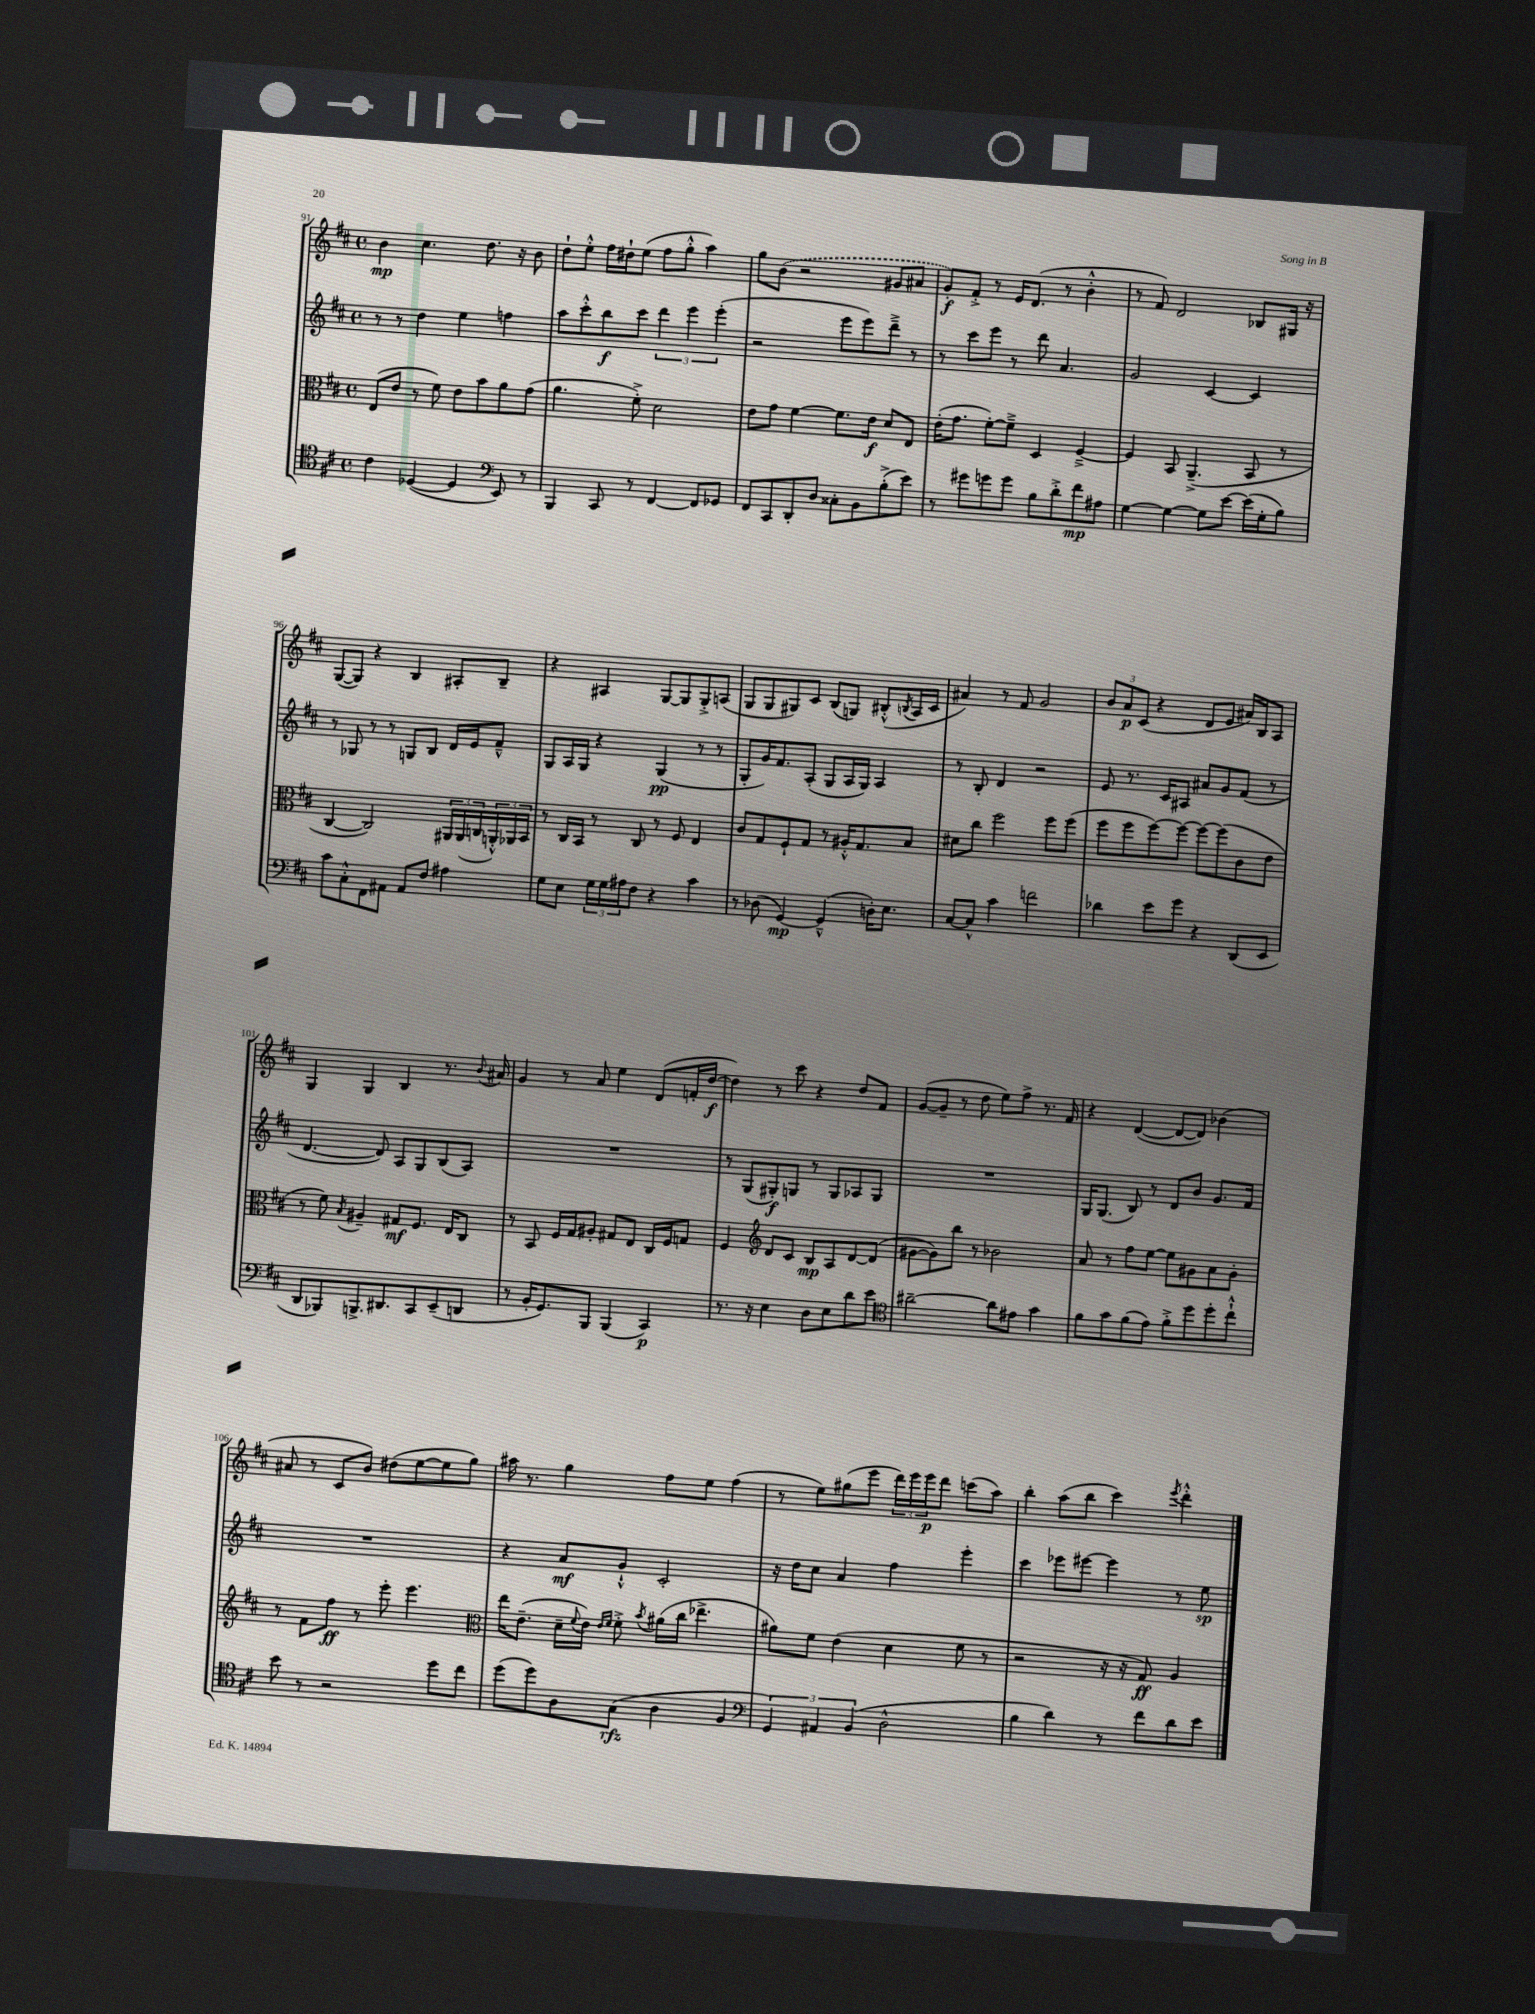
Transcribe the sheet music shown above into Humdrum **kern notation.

**kern	**kern	**kern	**kern
*staff4	*staff3	*staff2	*staff1
*clefC4	*clefC3	*clefG2	*clefG2
*k[f#c#]	*k[f#c#]	*k[f#c#]	*k[f#c#]
*M4/4	*M4/4	*M4/4	*M4/4
*met(c)	*met(c)	*met(c)	*met(c)
4c#	(8E	8r	4b
.	8e	8r	.
([4D-	8r	4dd	4.cc#
.	8f#)	.	.
4D-]	8e	4ee	.
.	8b	.	8.dd
*clefF4	*	*	*
8EE)	8a	4ff	.
.	.	.	16r
8r	(8g	.	8b
=	=	=	=
4BBB	4.a	8aa	8dd`
.	.	8ccc#'^^	8ee'^^
8CC#	.	8bb	16ff#
.	.	.	16dd#`
8r	8f#'^)	8ccc#	(8ee
[4FF#	2d	6ddd	8ff#
.	.	.	8gg'^^
.	.	6eee	.
8FF#]	.	.	4aa)
.	.	(6eee'	.
8GG-	.	.	.
=	=	=	=
8FF#	8e	2r	8gg
8CC#	8g	.	(8b
8DD'	[4f#	.	2r
8D	.	.	.
8C##'	8.f#]	8eee	.
8BB	.	8eee)	.
.	16e	.	.
(8B'^	8d	8ddd~^	8g#
8e)	8E	8r	8a#
=	=	=	=
8r	(16e'	8r	8g')
.	8.g	.	.
8g#	.	8ccc#	8f#'^
8g	[8f#')	8eee	8r
8g	8f#~^]	8r	16e
.	.	.	(8.d
8B	4D	8ddd	.
8d'^	.	4.a	8r
8f#	[4F#~^	.	4b'^^
8A#	.	.	.
=	=	=	=
[4G	4F#]	2g	8r
.	.	.	8f#)
4G_	8BB	.	2d
.	(4.AA~^	.	.
8G]	.	[4c#	.
[8e	.	.	.
(16e]	8BB	4c#]	8B-
16G'	.	.	.
8B)	8r	.	16G#
.	.	.	16r
=	=	=	=
8c#	[4C#	8r	([8G
8C#'^^	.	8G-	8G])
8FF#	2C#])	8r	4r
8AA#	.	8r	.
8AA#	.	8G	4B
8F#	.	8B	.
4A#	24AA#	16d	8A#'
.	(24AA#	.	.
.	.	16e	.
.	24C	.	.
.	24AA'^^)	8f#~^^	8B~
.	24AA-	.	.
.	24BB	.	.
=	=	=	=
8G	8r	8G	4r
8E	16C#	16A	.
.	16BB	16G	.
24G	8r	4r	4A#
24G	.	.	.
24A#	.	.	.
8F#	8C#	.	.
4r	8r	(4G	[8G
.	8F#	.	8G]
4c#	4E	8r	8G'^
.	.	8r	(8A
=	=	=	=
8r	8c#	8G'	8G
(8D-	8G	16g)	8G
.	.	8.f#	.
[4GG)	8F#`	.	8G#)
.	8G	(8A'	8c#
(4GG~^^]	8r	8G	(8B
.	16A#'^^	16A	8G)
.	8.G	16G)	.
16D')	.	4A	(8B#'^^
8.E	.	.	.
.	.	.	8qB
.	8B	.	16A
.	.	.	16c#
=	=	=	=
[8C#	8d#	8r	4a#)
8C#^^]	8cc#	8B'	.
4c#	2ff#	4d	8r
.	.	.	8f#
2f	.	2r	2g
.	8ff#	.	.
.	(8ff#	.	.
=	=	=	=
4d-	8ff#	8e	12b
.	.	.	12a
.	8ff#	8.r	.
.	.	.	(12c#
8e	[8ff#)	.	4r
.	.	16c#	.
8g	8ff#_	8A#	.
4r	8ff#_	8a#	8d
.	(8ff#]	8g	8e
(8DD	8c#	(8f#	16a#)
.	.	.	16B
8EE	8e	8r	8A
=	=	=	=
8DD	8r	[4.d	4G
8BBB-)	8f#)	.	.
.	8qB	.	.
8.BBB^	4A#~	.	4G
.	.	8d])	.
8.DD#	.	.	.
.	8G#	8A	4B
8CC#	8.F#	8G	.
(8EE~	.	(8B	8.r
.	16E	.	.
8DD	8C#	8A)	.
.	.	.	8qqb
.	.	.	16a#
=	=	=	=
8r	8r	1r	4g
16BB'	8BB	.	.
8.GG)	.	.	.
.	16F#	.	8r
.	16G	.	.
8BBB	8A#'	.	8a
(4BBB	8G#	.	4ee
.	8E	.	.
4CC#)	16C#	.	(8d
.	16F#	.	.
.	8G	.	16f'
.	.	.	[16dd
=	=	=	=
8.r	4F#	8r	4dd])
.	.	(8G	.
16r	.	.	.
*	*clefG2	*	*
4E	8d	8G#')	8r
.	8c#	8G	8ccc#
8D	8B	8r	4r
8E	8A	8G	.
8d	[8d	8A-	8dd
8e	(8d]	8G	8f#
=	=	=	=
*clefC4	*	*	*
[2a#~	[8g#	1r	([8g
.	8g#])	.	8g~]
.	8bb	.	8r
.	8r	.	8dd
8a#]	2b-	.	8ee)
8e#	.	.	8ff#^
4g	.	.	8.r
.	.	.	16f#
=	=	=	=
8f#	8a	16G	4r
.	.	(8.G	.
8g	8r	.	.
(8f#	8ff#	8B)	([4d
8e)	[8ee	8r	.
8f#'^	8ee]	8d	8d_
8dd	8g#	8b	8d])
8dd'	8a	8.g	(4b-
8cc#`^^	8g#'	.	.
.	.	16f#	.
=	=	=	=
8b	8r	1r	8a#
8r	8f#	.	8r
2r	8ff#	.	8c#
.	8r	.	8b)
.	8eee'	.	(8dd#
.	4.eee	.	[8ee
8dd	.	.	8ee]
8cc#	.	.	8gg)
=	=	=	=
*	*clefC3	*	*
(8dd	16ee	4r	16aa#
.	(8.e~	.	8.r
8dd)	.	.	.
8A	16d~	8a	4gg
.	8qqf#	.	.
.	16e)	.	.
.	16qqe	.	.
.	16qqf#	.	.
(8G	8f#'^	8g`^^	.
.	8qb	.	.
4A	(16a#	2c#'	8ff#
.	16cc#	.	.
.	4.ee-^	.	8ee
4F#	.	.	(4ff#
=	=	=	=
*clefF4	*	*	*
6GG)	8a#)	16r	8r
.	.	16dd	.
.	8f#	8cc#	8ee)
6AA#	.	.	.
.	(4e	4a	(8gg#
(6BB	.	.	.
.	.	.	8eee
2D^^	4d	4ff#	24ddd)
.	.	.	24eee
.	.	.	24eee
.	.	.	8ddd
.	8f#	4eee'	(8ccc
.	8r	.	8aa)
=	=	=	=
4B	2r	4ccc#	4bb'
4d)	.	8eee-	(8aa
.	.	[8eee#	8bb
8r	16r	4eee#]	4ccc#)
.	16r	.	.
8f#	8G)	.	.
.	.	.	8qeee
8d	4A	8r	4ddd'^^
8e	.	8ee	.
==	==	==	==
*-	*-	*-	*-
